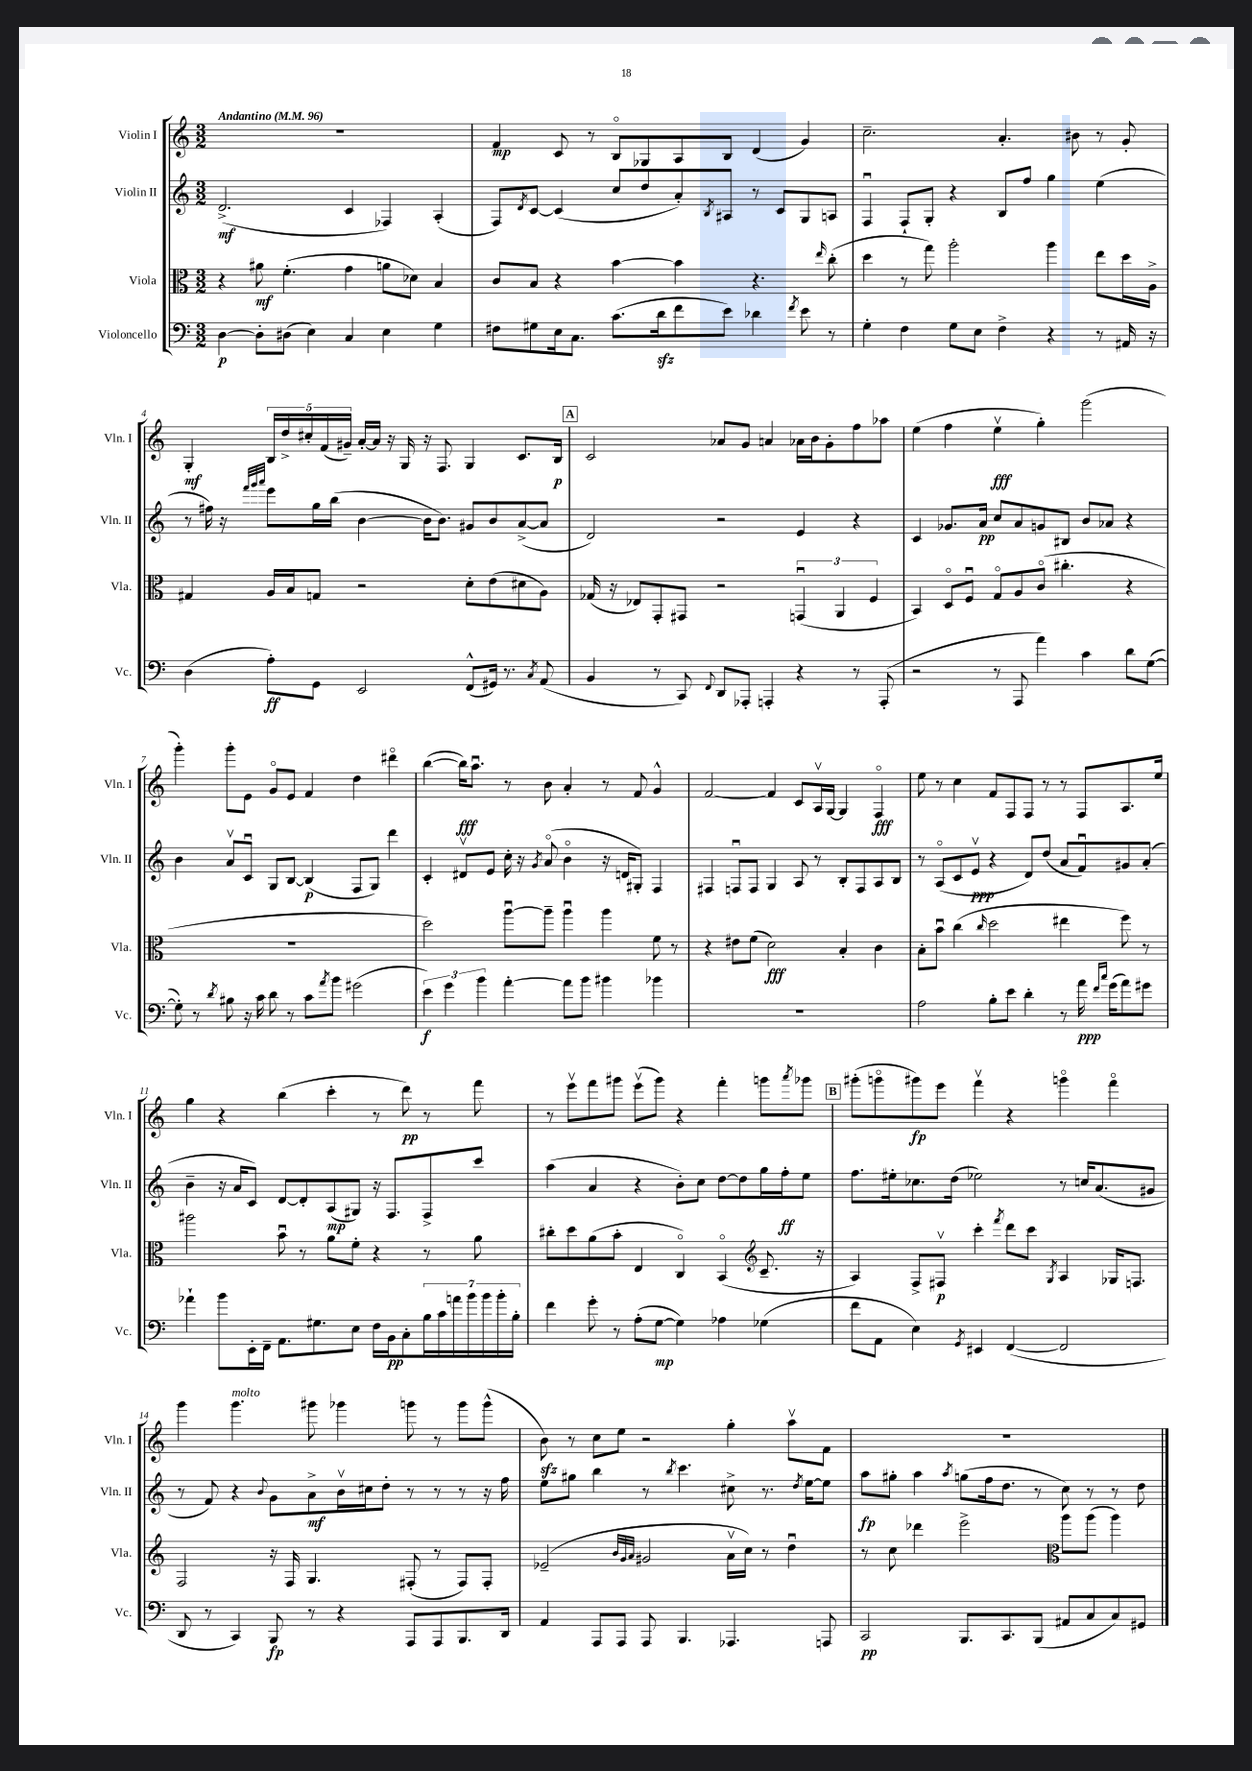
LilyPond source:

<<
\new StaffGroup <<
\new Staff = "s0" \with { instrumentName = "Violin I" shortInstrumentName = "Vln. I" } {
    \clef treble \key c \major \numericTimeSignature \time 3/2 \tempo "Andantino" 4 = 96
    R1. |
    f'4\mp c'8 r8 b8\flageolet ges8 a8 b8 d'4( g'4) |
    c''2.-- a'4.-. bis'8 r8 g'8-. |
    g4-.\mf \tuplet 5/4 { b16 d''16-> cis''16-. f'16( gis'16--) } a'16~-. a'16 r16 g16 r16 f8. g4 c'8. b16\p |
    \mark \markup { \box "A" } c'2 aes'8 g'8 a'4 aes'16 b'16 g'8-. f''8 aes''8 |
    e''4( f''4 e''4\upbow\fff g''4-.) g'''2( |
    g'''4-.) g'''8-. e'8 g'8\flageolet e'8 f'4 d''4 dis'''4\flageolet |
    b''4~( b''16\fff) a''8.\downbow r8 b'8 a'4-. r8 f'8 g'4-^ |
    f'2~ f'4 c'8 a16\upbow g16~ g4 f4\flageolet\fff |
    e''8 r8 c''4 f'8 f8 f8 r8 r8 f8 a8. e''16 |
    g''4 r4 b''4( c'''4-. r8 d'''8\pp) r8 f'''8 |
    r8 e'''8\upbow f'''8 gis'''8 e'''8\upbow( gis'''8) r4 f'''4-. g'''8 \acciaccatura { a'''8 } ges'''8 |
    \mark \markup { \box "B" } gis'''8-.( g'''8\flageolet gis'''8\fp) e'''8 f'''4\upbow r4 g'''4\flageolet f'''4\flageolet |
    g'''4 g'''4.^\markup { \italic "molto" } gis'''8 ges'''4 g'''8 r8 g'''8 g'''8-^( |
    b'8\sfz) r8 c''8 e''8 r2 g''4-. a''8\upbow f'8 |
    R1. \bar "|." |
}
\new Staff = "s1" \with { instrumentName = "Violin II" shortInstrumentName = "Vln. II" } {
    \clef treble \key c \major \numericTimeSignature \time 3/2
    d'2.->\mf( c'4 fes4) a4-.( |
    f8) \acciaccatura { d'8 } c'8~ c'4( c''8 d''8 a'8-.) \acciaccatura { b8 } ais8 r8 c'8 g8 a8 |
    f4\downbow f8-! g8-. r4 b8 f''8 g''4 e''4( |
    r8 fis''16) r16 \grace { f'''32 g'''32 a'''32 } e'''8 g''16 b''16( b'4~ b'16 b'8.) gis'8 b'8 a'8~->( a'8 |
    \mark \markup { \box "A" } d'2) r2 e'4 r4 |
    c'4 ges'8. a'16\pp c''8 a'8 g'8 bis8 b'8 aes'8 r4 |
    b'4 a'8\upbow c'8\downbow g8 b8~ b4\p( f8 g8) d'''4 |
    c'4-. dis'8\upbow e'8 c''16-. r16 \acciaccatura { g'8 } a'8\flageolet( b'4\flageolet r16 d'16 gis8-.) f4 |
    fis4 f8\downbow f8 g4 a8 r8 b8-. f8 a8 b8 |
    r8 a8\flageolet( c'8 e'8\upbow\ppp r4 d'8) d''8( a'8 f'8\downbow) gis'8 a'8-.( |
    b'4-- r16 a'16 c'8) d'8~ d'8-. a8\mp( gis8) r16 f8. f8-> c'''8 |
    a''4( a'4 r4 b'8-.) c''8 d''8~ d''8 g''16 f''16-.\ff e''8 |
    \mark \markup { \box "B" } f''8. eis''16-. ces''8. d''16( ees''2) r8 c''16 a'8.( gis'8 |
    r8 f'8) r4 \appoggiatura { b'8 } g'8 a'8->\mf b'16\upbow cis''16 d''8-. r8 r8 r8 r16 f''16 |
    e''8 gis''8 b''4 r8 \acciaccatura { b''8 } c'''4. cis''8-> r8. \acciaccatura { d''8 } e''16~ e''8 |
    a''8\fp gis''8-. a''4 \acciaccatura { a''8 } g''8( f''16 d''8. r8 c''8) r8 r8 d''8 \bar "|." |
}
\new Staff = "s2" \with { instrumentName = "Viola" shortInstrumentName = "Vla." } {
    \clef alto \key c \major \numericTimeSignature \time 3/2
    r4 ais'8\mf f'4.-.( g'4 a'8 des'8) b4 |
    c'8 b8 r4 b'4~ b'4 r4. \grace { e''16 } c''8-.( |
    d''4 r8 g''8) a''2-. a''4 e''8 d''16 a16-> |
    gis4 a16 b16 g8 r2 d'8-. e'8( dis'8 a8) |
    \mark \markup { \box "A" } ges16( r16 ees8) g,8-. gis,8 r2 \tuplet 3/2 { g,4\downbow( a,4 f4 } |
    b,4) d8\flageolet f8\downbow g8\flageolet a8 c'8\flageolet( cis''4.-. r4 |
    R1. |
    d''2) a''8~\downbow a''8-- a''4\downbow a''4 f'8 r8 |
    r4 eis'8 f'8( d'2\fff) b4-. c'4 |
    b8-. b'8\downbow c''4( \grace { c''16 } d''2 eis''4 f''8) r8 |
    ais''2 b'8\downbow r8 a'8 f'8-. r4 r8 a'8 |
    cis''8-. d''8 a'8( b'8-. e4 c4\flageolet) b,4\flageolet( \clef treble c'8.-- r16 |
    \mark \markup { \box "B" } a4) f8-> fis8\upbow\p c'''4-. \acciaccatura { f'''8 } d'''8 c'''8 \acciaccatura { g8 } a4 ges16 f8. |
    f2 r16 f16 g4. fis8-.( r8 fis8) fis8-. |
    ees'2--( \grace { b'32 g'32 a'32 } gis'2 a'16\upbow c''16) r8 d''4\downbow |
    r8 c''8 des'''4 e'''2-> \clef alto a''8 a''8( a''4) \bar "|." |
}
\new Staff = "s3" \with { instrumentName = "Violoncello" shortInstrumentName = "Vc." } {
    \clef bass \key c \major \numericTimeSignature \time 3/2
    d4~\p d8-. dis8( e4) c4 e4 g4 |
    fis8 gis8 e16 c8. c'8.( d'16\sfz f'8 e'8) des'4 \acciaccatura { f'8 } e'8 r8 |
    g4-. f4 g8 e8 f4-> r4 r8 ais,16 r16 |
    d4( a8-.\ff) g,8 e,2 f,8-^( gis,16) r8. \acciaccatura { c8 } a,8( |
    \mark \markup { \box "A" } b,4 r8 c,8) \appoggiatura { f,8 } d,8 aes,,8-. a,,4-. r4 r8 a,,8-.( |
    r2 r8 a,,8 a'4) c'4 d'8 g8~( |
    g8-.) r8 \acciaccatura { d'8 } bis8 r16 c'16 d'8 r8 c'8 \acciaccatura { a'8 } b'8 gis'2( |
    \tuplet 3/2 { e'4\f) g'4 b'4 } a'4~-. a'8 b'8 bis'4 bes'4 |
    R1. |
    a2 b8-. e'8 d'4-. r8 a'16\ppp \grace { f'16 c''16 } g'16( a'8) gis'8 |
    aes'4-! b'8 e,16-. f,16-- a,8. gis8. e8 f16 b,16\pp c8-. \tuplet 7/4 { b16 c'16 a'16 b'16 b'16 b'16-. b16-. } |
    f'4 g'8-. r8 a8-.( g8~\mp g4) aes4 ges4( |
    \mark \markup { \box "B" } f'8 a,8 e4) \acciaccatura { g,8 } eis,4 f,4~( f,2 |
    d,8 r8 c,4) b,,8\fp r8 r4 a,,8 a,,8 b,,8. d,16 |
    a,4 a,,8 a,,8 a,,8 b,,4. aes,,4. a,,8 |
    c,2\pp b,,8. c,8. b,,8( ais,8 c8 c8) gis,8 \bar "|." |
}
>>
>>
